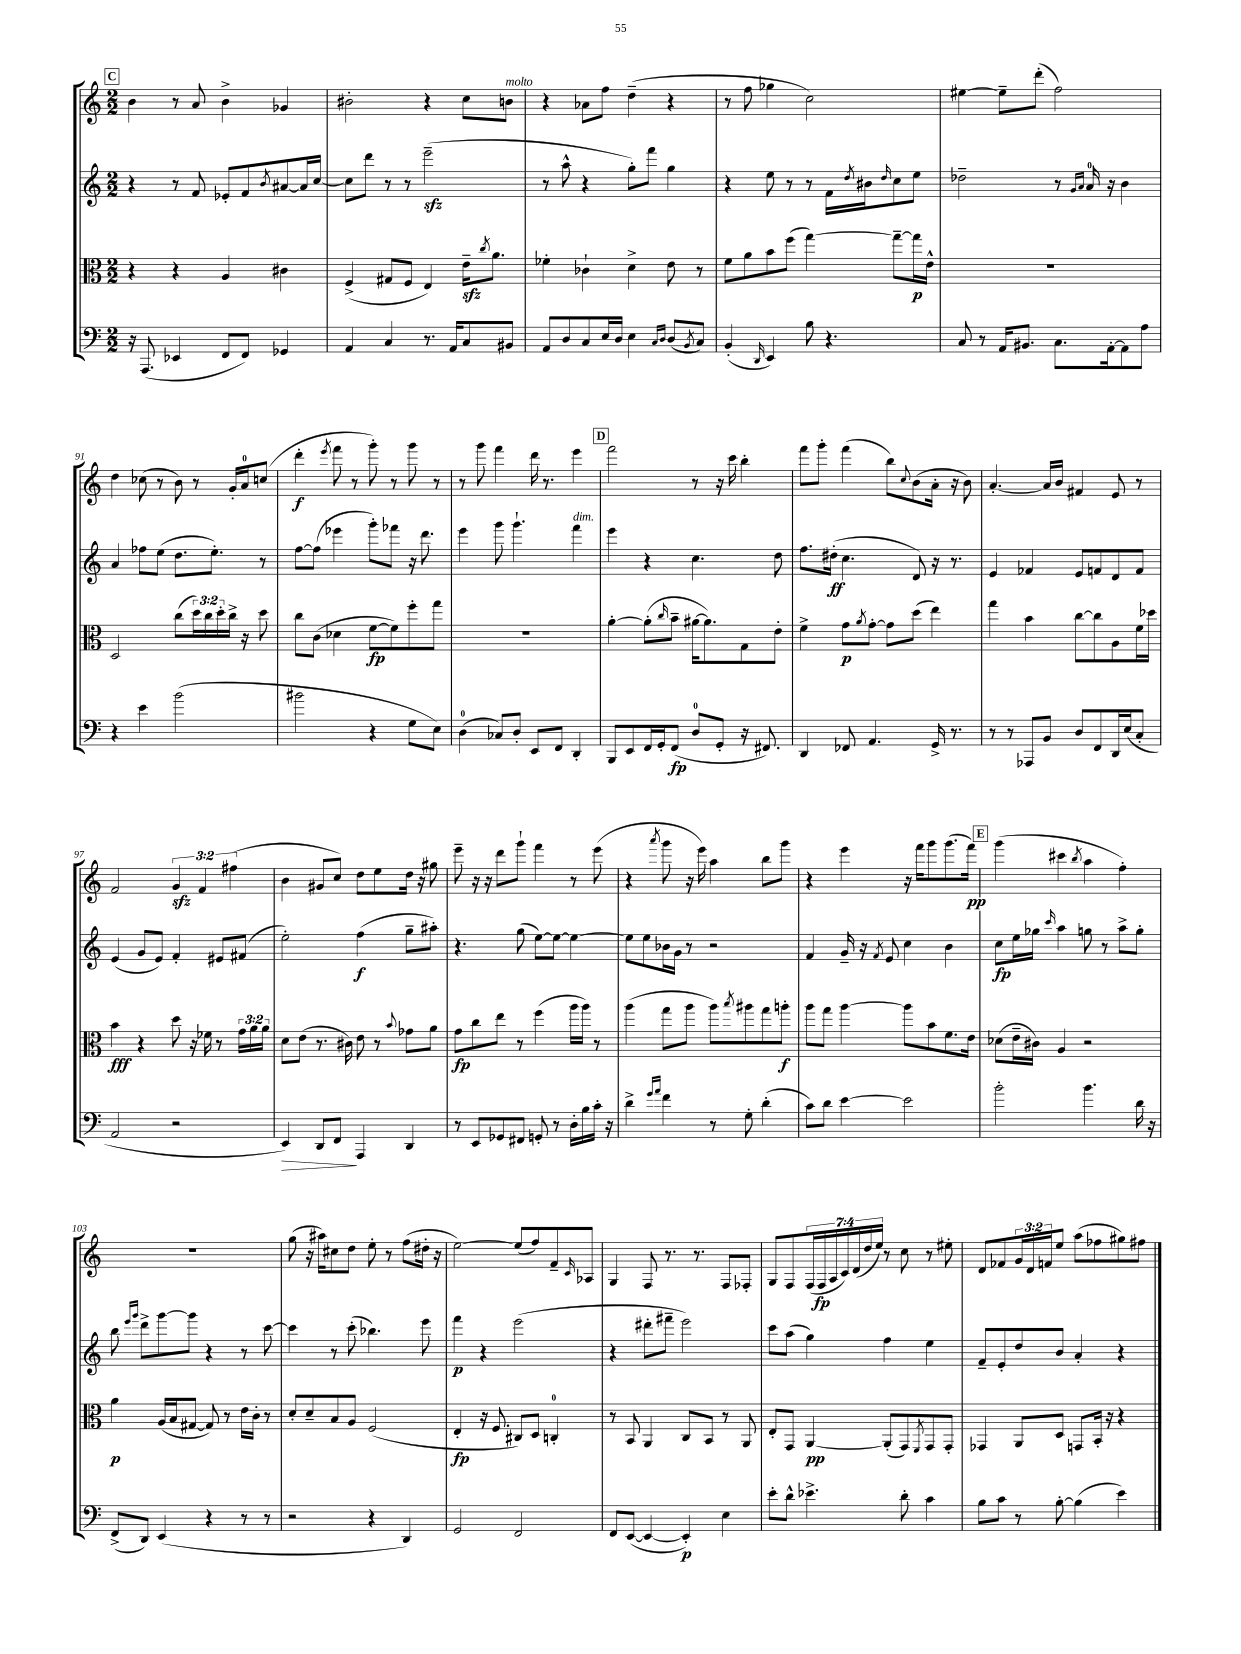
<<
\new StaffGroup <<
\new Staff = "s0" {
    \clef treble \key c \major \numericTimeSignature \time 2/2 \override Staff.TupletNumber.text = #tuplet-number::calc-fraction-text
    \mark \markup { \box "C" } b'4 r8 a'8 b'4-> ges'4 |
    bis'2-. r4 c''8 b'8^\markup { \italic "molto" } |
    r4 aes'8 f''8 d''4--( r4 |
    r8 f''8 ges''4 c''2) |
    eis''4~ eis''8-- d'''8-.( f''2) |
    d''4 ces''8( r8 b'8) r8 g'16-. a'16-0 c''8( |
    d'''4-.\f \acciaccatura { e'''8 } f'''8 r8 g'''8-.) r8 g'''8 r8 |
    r8 g'''8 f'''4 d'''16 r8. e'''4 |
    \mark \markup { \box "D" } f'''2 r8 r16 c'''16 b''4-. |
    f'''8 g'''8-. f'''4( b''8) \appoggiatura { c''8 } b'8( a'16-. r16 b'8) |
    a'4.~-. a'16 b'16 fis'4 e'8 r8 |
    f'2 \tuplet 3/2 { g'4\sfz f'4 fis''4( } |
    b'4 gis'8 c''8) d''8 e''8 d''16 r16 gis''8 |
    e'''8-- r16 r16 d'''8 g'''8-! f'''4 r8 e'''8( |
    r4 \acciaccatura { a'''8 } g'''8 r16 e'''16) a''4 b''8 g'''8 |
    r4 e'''4 r16 f'''16 g'''8 g'''8.( f'''16\pp) |
    \mark \markup { \box "E" } g'''4( cis'''4 \acciaccatura { b''8 } a''4 f''4-.) |
    R1 |
    g''8( r16 ais''16) cis''8 d''8 e''8-. r8 f''8( dis''16-. r16 |
    e''2~) e''8( f''8) f'8-- \grace { c'16 } aes8 |
    g4 f8 r8. r8. f8 fes8-. |
    g8 f8 \tuplet 7/4 { f16( f16\fp a16 c'16) d'16( d''16 e''16) } r8 c''8 r8 eis''8-. |
    d'8 fes'8 \tuplet 3/2 { g'16 d'16 f'16 } e''8 a''8( fes''8 gis''8) fis''8 \bar "|." |
}
\new Staff = "s1" {
    \clef treble \key c \major \numericTimeSignature \time 2/2
    \mark \markup { \box "C" } r4 r8 f'8 ees'8-. f'8 \acciaccatura { b'8 } ais'8~ ais'16 c''16~ |
    c''8 d'''8 r8 r8 e'''2--\sfz( |
    r8 a''8-^ r4 g''8-.) f'''8 g''4 |
    r4 e''8 r8 r8 f'16 \acciaccatura { d''8 } bis'16 \grace { d''16 } c''8 e''8 |
    des''2-- r8 \grace { g'16 a'16 } a'16-0 r16 b'4 |
    a'4 fes''8 e''8( d''8. e''8.-.) r8 |
    f''8~ f''8( ees'''4 g'''8-.) fes'''8 r16 d'''8. |
    e'''4 g'''8 g'''4.-! f'''4^\markup { \italic "dim." } |
    \mark \markup { \box "D" } e'''4 r4 c''4. d''8 |
    f''8. dis''16-.\ff( c''4. d'8) r16 r8. |
    e'4 fes'4 e'8 f'8 d'8 f'8 |
    e'4( g'8 e'8) f'4-. eis'8 fis'8( |
    e''2-.) f''4\f( g''8-- ais''8-.) |
    r4. g''8( e''8~) e''8~ e''4~ |
    e''8 e''8 bes'16 g'16 r8 r2 |
    f'4 g'16-- r16 \acciaccatura { f'8 } e'8 c''4 b'4 |
    \mark \markup { \box "E" } c''8\fp e''16 ges''16 \grace { c'''16 } a''4 g''8 r8 a''8-> g''8-. |
    b''8 \grace { e'''16 g'''16 } d'''8-> g'''8~ g'''8 r4 r8 c'''8~ |
    c'''4 r8 c'''8-.( bes''4.) e'''8 |
    f'''4\p r4 e'''2( |
    r4 dis'''8-. fis'''8-- e'''2) |
    c'''8 a''8( g''4) f''4 e''4 |
    f'8-- e'8-. d''8 b'8 a'4-. r4 \bar "|." |
}
\new Staff = "s2" {
    \clef alto \key c \major \numericTimeSignature \time 2/2 \override Staff.TupletNumber.text = #tuplet-number::calc-fraction-text
    \mark \markup { \box "C" } r4 r4 a4 cis'4 |
    f4->( gis8 f8 e4) e'16--\sfz \acciaccatura { c''8 } a'8. |
    fes'4-. ces'4-! d'4-> e'8 r8 |
    f'8 a'8 b'8 f''8( g''4~) g''8~-- g''16\p e'16-^ |
    R1 |
    d2 c''8( \tuplet 3/2 { d''16) c''16 d''16-. } c''16-> r16 d''8 |
    c''8 c'8( des'4 f'8~\fp f'8) f''8-. g''8 |
    R1 |
    \mark \markup { \box "D" } a'4~-. a'8-.( \grace { c''16 } b'8-- ais'16~ ais'8.) g8 e'8-. |
    f'4-> g'8\p \acciaccatura { a'8 } g'8~-. g'8 d''8( e''4) |
    g''4 b'4 c''8~ c''8 a8 f'16 des''16 |
    b'4\fff r4 d''8 r16 fes'16 r8 \tuplet 3/2 { g'16 a'16 a'16 } |
    d'8 e'8( r8. cis'16) e'8 r8 \appoggiatura { b'8 } ges'8 a'8 |
    g'8\fp c''8 e''8 r8 f''4( a''16 a''16) r8 |
    a''4( g''8 a''8 a''8) \acciaccatura { b''8 } ais''8 g''8 a''8-.\f |
    a''8 g''8 a''4~ a''8 b'8 f'8. e'16 |
    \mark \markup { \box "E" } des'8( e'16-- cis'16) a4 r2 |
    a'4\p a16( b16 gis8~ gis8) r8 e'16 c'16-. r8 |
    d'8-. d'8-- b8 a8 f2( |
    e4-.\fp r16 f8. cis8) d8 c4-0-. |
    r8 b,8 a,4 c8 b,8 r8 a,8 |
    e8-. g,8 a,4~\pp a,8-.( g,8) \acciaccatura { f,8 } g,8 g,8-. |
    ges,4 a,8 d8 g,8 b,16-. r16 r4 \bar "|." |
}
\new Staff = "s3" {
    \clef bass \key c \major \numericTimeSignature \time 2/2
    \mark \markup { \box "C" } r16 a,,8.( ees,4 f,8 f,8) ges,4 |
    a,4 c4 r8. a,16 c8 bis,8 |
    a,8 d8 c8 e16 d16 e4 \grace { c16 d16 } d8( \acciaccatura { b,8 } c8) |
    b,4-.( \grace { d,16 } e,4) b8 r4. |
    c8 r8 a,16 bis,8. c8. a,16~-. a,8 a8 |
    r4 e'4 b'2( |
    bis'2 r4 g8 e8) |
    d4-0( ces8) d8-. e,8 f,8 d,4-. |
    \mark \markup { \box "D" } b,,8 e,8 f,16 g,16-. f,8\fp( d8-0 g,8-. r16 fis,8.) |
    d,4 fes,8 a,4. g,16-> r8. |
    r8 r8 aes,,8 b,8 d8 f,8 d,16 e16( c8-. |
    a,2 r2 |
    e,4\>) d,8 f,8\! a,,4 d,4 |
    r8 e,8 ges,8 fis,8 g,8-. r8 d16-. b16 c'16-. r16 |
    d'4-> \grace { g'16 a'16 } f'4 r8 g8-. d'4-.( |
    c'8) d'8 e'4~ e'2 |
    \mark \markup { \box "E" } b'2-. b'4. d'16 r16 |
    f,8->( d,8) e,4( r4 r8 r8 |
    r2 r4 d,4) |
    g,2 f,2 |
    f,8 e,8~( e,4~ e,4-.\p) e4 |
    e'8-. d'8-^ ees'4.-> d'8-. c'4 |
    b8 c'8 r8 b8~-. b4( e'4) \bar "|." |
}
>>
>>
\layout { \context { \Score currentBarNumber = #86 } }
